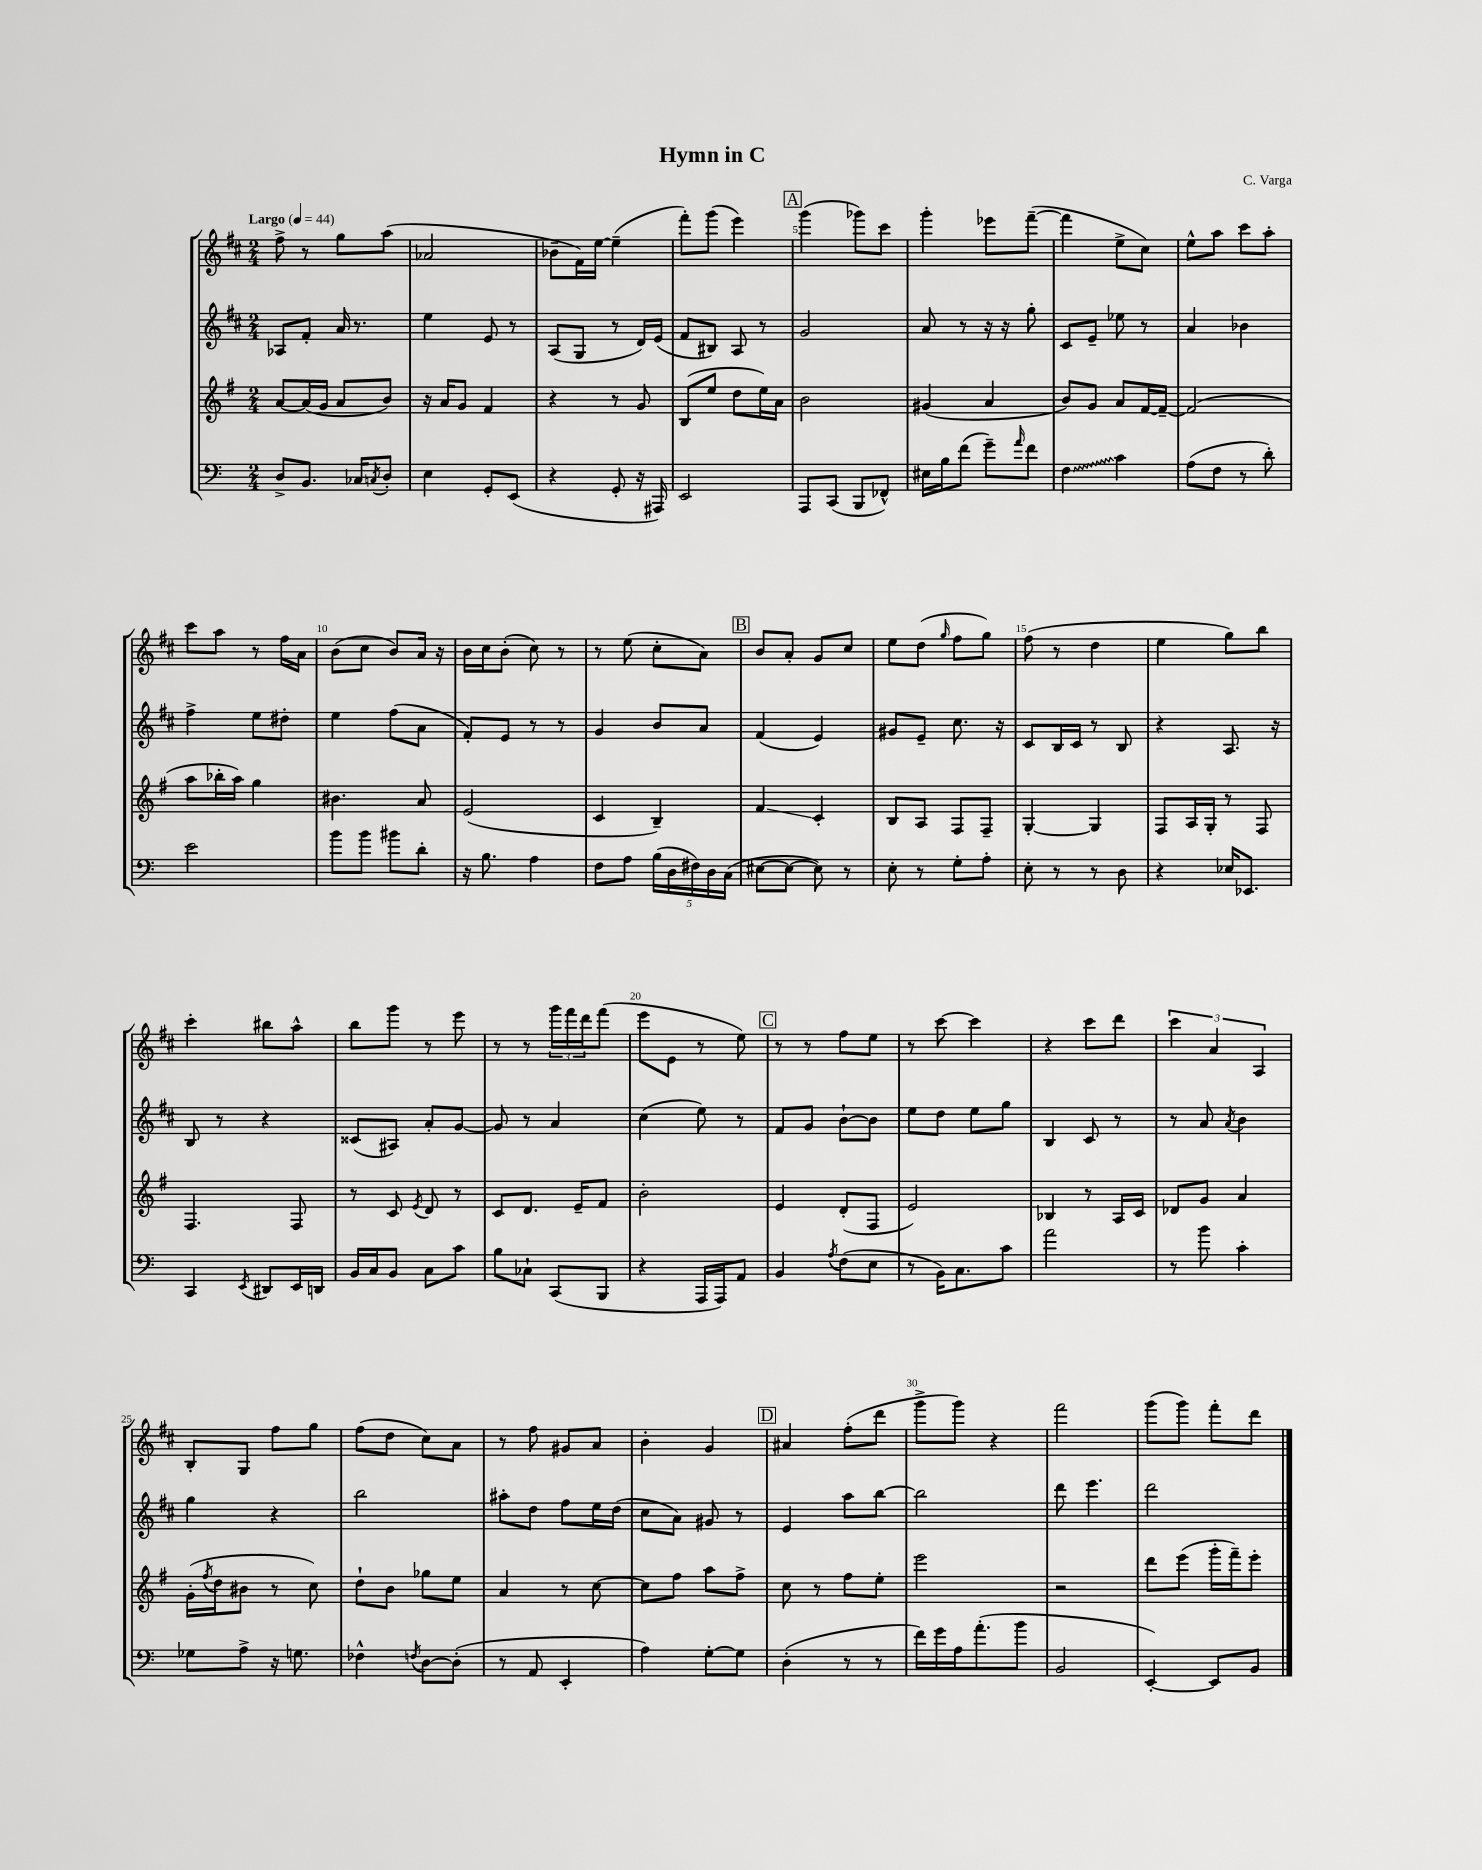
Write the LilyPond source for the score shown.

\header { title = "Hymn in C" composer = "C. Varga" }
<<
\new StaffGroup <<
\new Staff = "s0" {
    \clef treble \key d \major \numericTimeSignature \time 2/4 \tempo "Largo" 4 = 44
    fis''8-> r8 g''8 a''8( |
    aes'2 |
    bes'8-- fis'16) e''16~ e''4--( |
    fis'''8-.) g'''8( e'''4) |
    \mark \markup { \box "A" } g'''4( ges'''8) cis'''8 |
    g'''4-. ees'''8 fis'''8~--( |
    fis'''4 e''8-> cis''8) |
    e''8-^ a''8 cis'''8 a''8-. |
    cis'''8 a''8 r8 fis''16 a'16 |
    b'8( cis''8 b'8) a'16 r16 |
    b'16 cis''16 b'8-.( cis''8) r8 |
    r8 e''8( cis''8-. a'8) |
    \mark \markup { \box "B" } b'8 a'8-. g'8 cis''8 |
    e''8 d''8( \grace { g''16 } fis''8 g''8) |
    fis''8( r8 d''4 |
    e''4 g''8) b''8 |
    cis'''4-. bis''8 a''8-^ |
    b''8 g'''8 r8 e'''8 |
    r8 r8 \tuplet 3/2 { g'''16 fis'''16 d'''16 } fis'''8( |
    e'''8 e'8 r8 e''8) |
    \mark \markup { \box "C" } r8 r8 fis''8 e''8 |
    r8 cis'''8~ cis'''4 |
    r4 cis'''8 d'''8 |
    \tuplet 3/2 { cis'''4 a'4 a4 } |
    b8-. g8 fis''8 g''8 |
    fis''8( d''8 cis''8) a'8 |
    r8 fis''8 gis'8 a'8 |
    b'4-. g'4 |
    \mark \markup { \box "D" } ais'4 fis''8-.( d'''8 |
    g'''8-> g'''8) r4 |
    fis'''2 |
    g'''8( g'''8) fis'''8-. d'''8 \bar "|." |
}
\new Staff = "s1" {
    \clef treble \key d \major \numericTimeSignature \time 2/4
    aes8 fis'8-. a'16 r8. |
    e''4 e'8 r8 |
    a8( g8 r8 d'16) e'16( |
    fis'8 bis8) a8 r8 |
    \mark \markup { \box "A" } g'2 |
    a'8 r8 r16 r16 g''8-. |
    cis'8 e'8-- ees''8 r8 |
    a'4 bes'4 |
    fis''4-> e''8 dis''8-. |
    e''4 fis''8( a'8 |
    fis'8-.) e'8 r8 r8 |
    g'4 b'8 a'8 |
    \mark \markup { \box "B" } fis'4( e'4) |
    gis'8 e'8-- cis''8. r16 |
    cis'8 b16 cis'16 r8 b8 |
    r4 a8. r16 |
    b8 r8 r4 |
    cisis'8( ais8) a'8-. g'8~ |
    g'8 r8 a'4 |
    cis''4( e''8) r8 |
    \mark \markup { \box "C" } fis'8 g'8 b'8~-! b'8 |
    e''8 d''8 e''8 g''8 |
    b4 cis'8 r8 |
    r8 a'8 \acciaccatura { a'8 } b'4 |
    g''4 r4 |
    b''2 |
    ais''8-. d''8 fis''8 e''16 d''16( |
    cis''8 a'8) gis'8 r8 |
    \mark \markup { \box "D" } e'4 a''8 b''8~ |
    b''2 |
    d'''8 e'''4. |
    d'''2 \bar "|." |
}
\new Staff = "s2" {
    \clef treble \key g \major \numericTimeSignature \time 2/4
    a'8~ a'16( g'16 a'8 b'8) |
    r16 a'16 g'8 fis'4 |
    r4 r8 g'8 |
    b8( e''8 d''8 e''16) a'16 |
    \mark \markup { \box "A" } b'2 |
    gis'4( a'4 |
    b'8) g'8 a'8 fis'16~ fis'16~-- |
    fis'2( |
    a''8 bes''16-. a''16) g''4 |
    bis'4. a'8 |
    e'2( |
    c'4 b4--) |
    \mark \markup { \box "B" } fis'4\glissando c'4-. |
    b8 a8 fis8 fis8-- |
    g4~-. g4 |
    fis8 a16 g16-. r8 fis8 |
    fis4. fis8 |
    r8 c'8 \acciaccatura { e'8 } d'8 r8 |
    c'8 d'8. e'16-- fis'8 |
    b'2-. |
    \mark \markup { \box "C" } e'4 d'8-.( fis8 |
    e'2) |
    bes4 r8 a16 c'16 |
    des'8 g'8 a'4 |
    g'16-.( \acciaccatura { fis''8 } d''16 bis'8 r8 c''8) |
    d''8-! b'8 ges''8 e''8 |
    a'4 r8 c''8~ |
    c''8 fis''8 a''8 fis''8-> |
    \mark \markup { \box "D" } c''8 r8 fis''8 e''8-. |
    e'''2 |
    r2 |
    d'''8 e'''8( g'''16-. fis'''16--) e'''8-. \bar "|." |
}
\new Staff = "s3" {
    \clef bass \key c \major \numericTimeSignature \time 2/4
    d8-> b,8. ces16 \acciaccatura { c8 } d8-. |
    e4 g,8-. e,8( |
    r4 g,8-. r16 ais,,16) |
    e,2 |
    \mark \markup { \box "A" } a,,8 c,8( b,,8 fes,8-^) |
    eis16 b16 f'8( g'8--) \grace { a'16 } f'8 |
    \once \override Glissando.style = #'zigzag f4\glissando c'4 |
    a8( f8 r8 d'8-.) |
    e'2 |
    b'8 b'8 bis'8 d'8-. |
    r16 b8. a4 |
    f8 a8 \tuplet 5/4 { b16( d16 fis16) d16 c16( } |
    \mark \markup { \box "B" } eis8~ eis8~ eis8) r8 |
    e8-. r8 g8-. a8-. |
    e8-. r8 r8 d8 |
    r4 ees16 ees,8. |
    c,4 \acciaccatura { e,8 } dis,8 e,16 d,16 |
    b,16 c16 b,8 c8 c'8 |
    b8 ces8-! c,8( b,,8 |
    r4 a,,16 a,,16) a,8 |
    \mark \markup { \box "C" } b,4 \acciaccatura { a8 } f8( e8 |
    r8 b,16) c8. c'8 |
    a'2 |
    r8 b'8 c'4-. |
    ges8 a8-> r16 g8. |
    fes4-^ \acciaccatura { f8 } d8~ d8-.( |
    r8 a,8 e,4-. |
    a4) g8~-. g8 |
    \mark \markup { \box "D" } d4-.( r8 r8 |
    f'16) g'16 a16 a'8.-.( b'8 |
    b,2 |
    e,4~-.) e,8 b,8 \bar "|." |
}
>>
>>
\layout { \context { \Score \override BarNumber.break-visibility = ##(#f #t #t) barNumberVisibility = #(every-nth-bar-number-visible 5) } }
